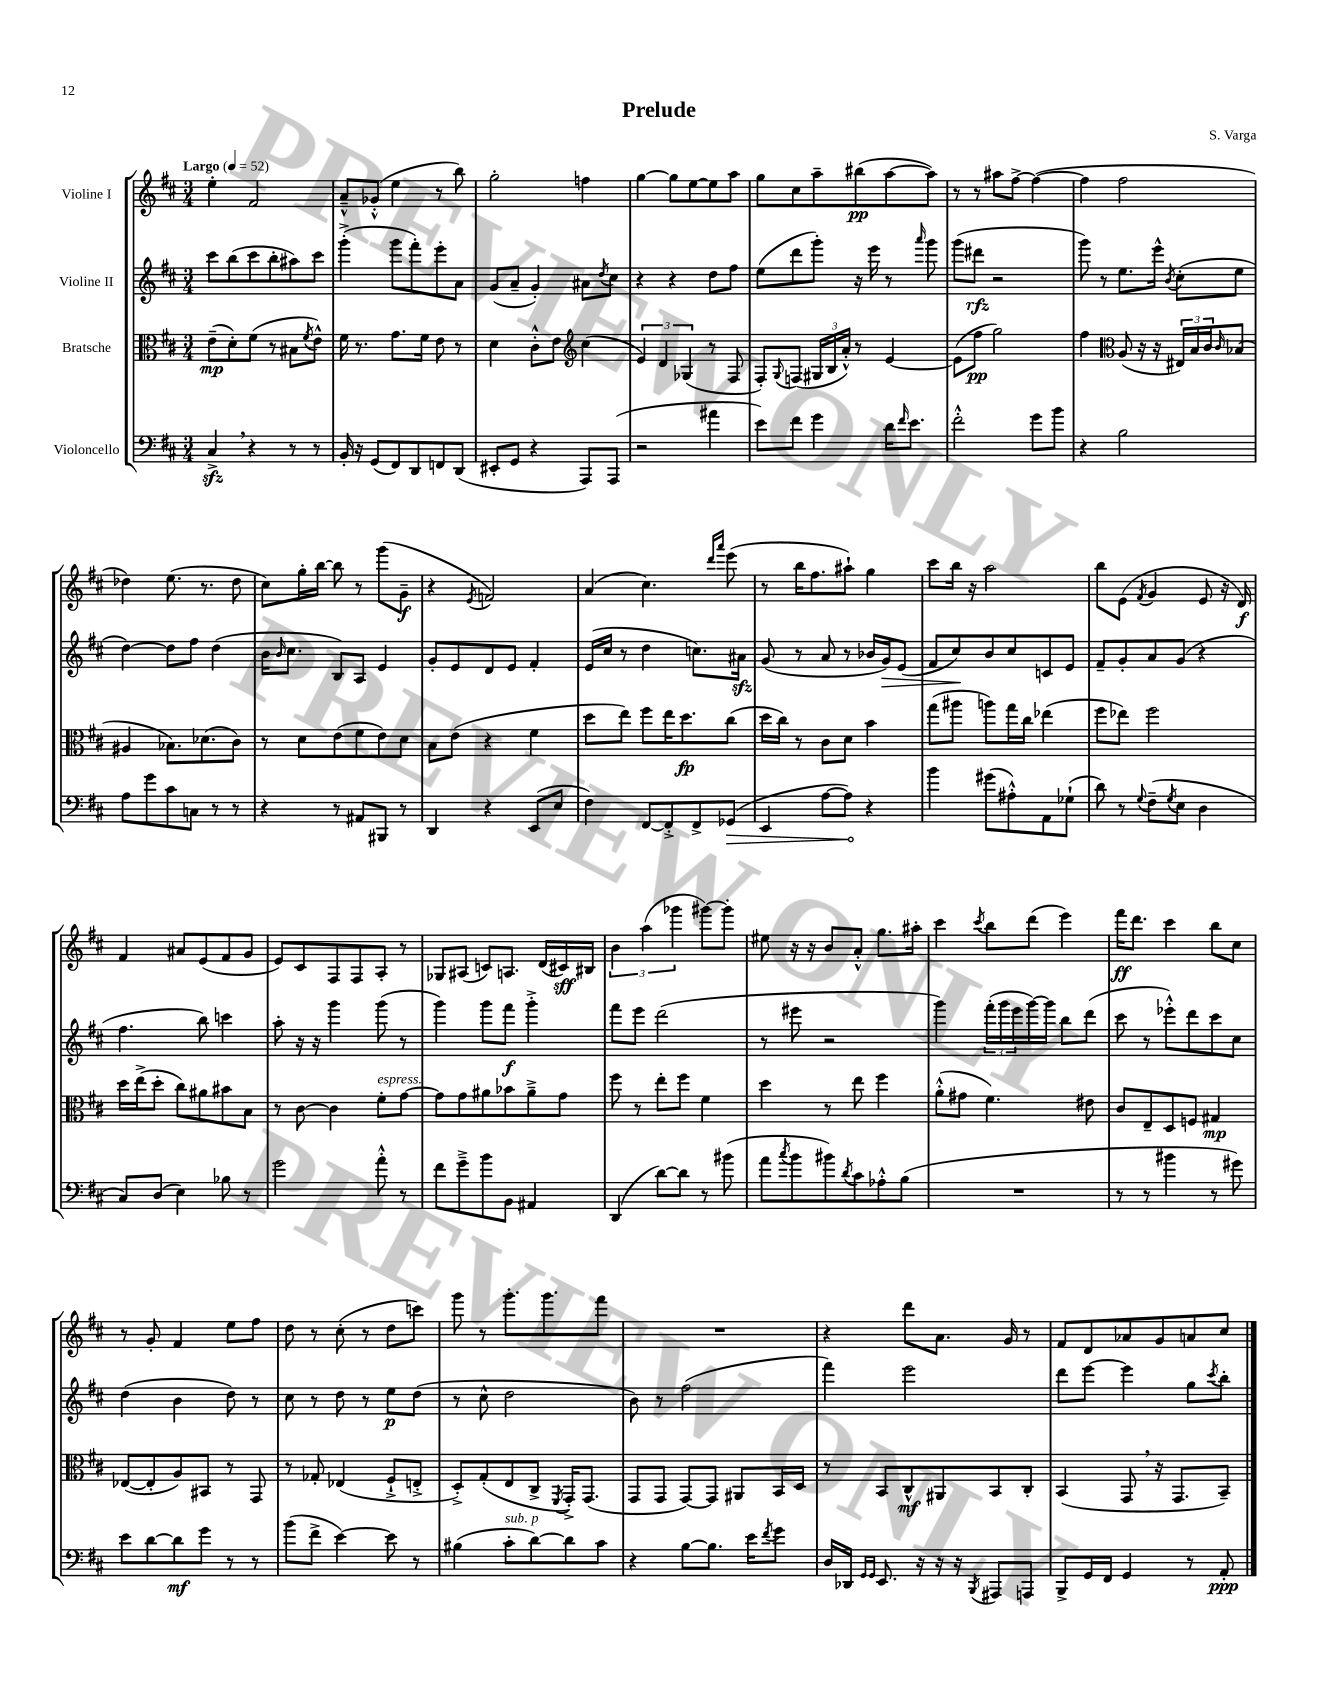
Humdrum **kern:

**kern	**dynam	**kern	**dynam	**kern	**dynam	**kern	**dynam
*part4	*part4	*part3	*part3	*part2	*part2	*part1	*part1
*staff4	*staff4	*staff3	*staff3	*staff2	*staff2	*staff1	*staff1
*I"Violoncello	*	*I"Bratsche	*	*I"Violine II	*	*I"Violine I	*
*clefF4	*	*clefC3	*	*clefG2	*	*clefG2	*
*k[f#c#]	*	*k[f#c#]	*	*k[f#c#]	*	*k[f#c#]	*
*M3/4	*	*M3/4	*	*M3/4	*	*M3/4	*
*MM52	*	*MM52	*	*MM52	*	*MM52	*
=1	=1	=1	=1	=1	=1	=1	=1
!	!	!	!	!	!	!LO:TX:a:B:t=Largo	!
4C#zz^,/	.	(8e~\L	mp	8ccc#\L	.	4ee'\	.
.	.	8d'\)	.	(8bb\	.	.	.
4r	.	(8f#\J	.	8ccc#\	.	2f#/	.
.	.	8r	.	8bb'\	.	.	.
8r	.	8B#X\L	.	8aa#X\)	.	.	.
.	.	8qf#/	.	.	.	.	.
8r	.	8e^^\J)	.	8ccc#\J	.	.	.
=2	=2	=2	=2	=2	=2	=2	=2
16BB'/	.	16f#\	.	(4ggg'^\	.	8a~^^/L	.
16r	.	8.r	.	.	.	.	.
(8GG/L	.	.	.	.	.	(8g-X'^^/J	.
8FF#/)	.	8.g\L	.	8ggg\L	.	4ee\	.
8DD/	.	.	.	8fff#'\)	.	.	.
.	.	16f#\Jk	.	.	.	.	.
8FFn/	.	8e\	.	8eee'\	.	8r	.
(8DD/J	.	8r	.	8a\J	.	8bb\)	.
=3	=3	=3	=3	=3	=3	=3	=3
8EE#X'/L	.	4d\	.	(8g/L	.	2gg'\	.
8GG/J	.	.	.	8a~/J	.	.	.
4r	.	8c#'^^\L	.	4g'/)	.	.	.
.	.	8e\J	.	.	.	.	.
*	*	*clefG2	*	*	*	*	*
8AAA/L)	.	(4cc#\	.	8a#X\L	.	4ffn\	.
.	.	.	.	8qdd/	.	.	.
(8AAA/J	.	.	.	8cc#\J	.	.	.
=4	=4	=4	=4	=4	=4	=4	=4
2r	.	6e/)	.	4r	.	[4gg\	.
.	.	6d/	.	.	.	.	.
.	.	.	.	4r	.	8gg\L]	.
.	.	(6G-X/	.	.	.	.	.
.	.	.	.	.	.	[8ee\	.
4a#X\	.	8r	.	8dd\L	.	8ee\]	.
.	.	8F#/	.	8ff#\J	.	8aa\J	.
=5	=5	=5	=5	=5	=5	=5	=5
8e\L)	.	8F#'/L)	.	(8ee\L	.	8gg\L	.
.	.	8qqG/	.	.	.	.	.
8f#\J	.	(8Fn/J	.	8ddd\	.	8cc#\	.
4g\	.	24G#X/LL	.	8ggg'\J)	.	8aa~\	.
.	.	24B/	.	.	.	.	.
.	.	24a'^^/JJ)	.	.	.	.	.
.	.	8r	.	16r	.	(8bb#X\	pp
.	.	.	.	16eee\	.	.	.
16d\KL	.	[4e/	.	8r	.	[8aa\	.
16qqf#/	.	.	.	.	.	.	.
8.e\J	.	.	.	.	.	.	.
.	.	.	.	16qqaaa/	.	.	.
.	.	.	.	8ggg\	.	8aa\J])	.
=6	=6	=6	=6	=6	=6	=6	=6
2f#'^^\	.	(8e\L]	.	(8ggg\L	.	8r	.
.	.	8ff#\J	pp	8ddd#X\J	rfz	8r	.
.	.	2gg\)	.	2r	.	8aa#X\L	.
.	.	.	.	.	.	[8ff#^\J	.
8g\L	.	.	.	.	.	(4ff#\_	.
8b\J	.	.	.	.	.	.	.
=7	=7	=7	=7	=7	=7	=7	=7
4r	.	4ff#\	.	8ggg\)	.	4ff#\]	.
.	.	.	.	8r	.	.	.
*	*	*clefC3	*	*	*	*	*
2B\	.	(8A/	.	8.ee\L	.	2ff#\	.
.	.	16r	.	.	.	.	.
.	.	16r	.	16eee^^\Jk	.	.	.
.	.	.	.	8qb/	.	.	.
.	.	24E#X/LL)	.	(8cc#'\L	.	.	.
.	.	24B/	.	.	.	.	.
.	.	24c#/J	.	.	.	.	.
.	.	16qqc#/	.	.	.	.	.
.	.	(8B-X/J	.	8ee\J	.	.	.
!!LO:LB:g=z
=8	=8	=8	=8	=8	=8	=8	=8
8A\L	.	4A#X/	.	[4dd\)	.	4dd-X\)	.
8g\	.	.	.	.	.	.	.
8c#\	.	8.B-X\L)	.	8dd\L]	.	(8.ee\	.
8Cn\J	.	.	.	8ff#\J	.	.	.
.	.	(8.d-X\	.	.	.	8.r	.
8r	.	.	.	(4dd\	.	.	.
8r	.	8c#\J)	.	.	.	8dd-\	.
=9	=9	=9	=9	=9	=9	=9	=9
4r	.	8r	.	16b\KL	.	8cc#\L)	.
.	.	.	.	16qqb/	.	.	.
.	.	.	.	8.cc#\J	.	.	.
.	.	8d\L	.	.	.	16gg'\L	.
.	.	.	.	.	.	[16bb\JJ	.
8r	.	(8e\	.	8B/L)	.	8bb\]	.
8AA#X/L	.	8f#\	.	8A/J	.	8r	.
8BBB#X/J	.	8e\)	.	4e/	.	(8ggg\L	.
8r	.	8d\J	.	.	.	8g~\J	f
=10	=10	=10	=10	=10	=10	=10	=10
4DD/	.	8B\L	.	8g'/L	.	4r	.
.	.	(8e\J	.	8e/	.	.	.
.	.	.	.	.	.	8qe/	.
4r	.	4r	.	8d/	.	2fn/)	.
.	.	.	.	8e/J	.	.	.
(8EE/L	.	4f#\	.	4f#'/	.	.	.
8E/J	.	.	.	.	.	.	.
=11	=11	=11	=11	=11	=11	=11	=11
4F#\)	.	8dd\L	.	(16e/LL	.	(4a/	.
.	.	.	.	16cc#/JJ	.	.	.
.	.	8ee\J)	.	8r	.	.	.
[8FF#/L	.	8ff#\L	.	4dd\	.	4.cc#\)	.
8FF#'^/]	.	16ee\K	.	.	.	.	.
.	.	8.dd\	fp	.	.	.	.
8FF#^/	.	.	.	8.ccn\L)	.	.	.
.	.	.	.	.	.	16qqddd/LL	.
.	.	.	.	.	.	16qqaaa/JJ	.
!	!LO:HP:b	!	!	!	!	!	!
(8GG-X/J	>	(8cc#\J	.	.	.	(8eee\	.
.	.	.	.	16a#Xzz\Jk	.	.	.
=12	=12	=12	=12	=12	=12	=12	=12
4EE/	.	16dd\LL	.	(8g/	.	8r	.
.	.	16cc#\JJ)	.	.	.	.	.
.	.	8r	.	8r	.	16bb\KL	.
.	.	.	.	.	.	8.ff#\	.
[8A\L	.	8c#\L	.	8a/	.	.	.
8A\J])	.	8d\J	.	8r	.	8aa#X`\J)	.
4r	]	4b\	.	16b-X/LL	.	4gg\	.
!	!	!	!	!	!LO:HP:b	!	!
.	.	.	.	16g/J)	>	.	.
.	.	.	.	(8e/J	.	.	.
=13	=13	=13	=13	=13	=13	=13	=13
4b\	.	(8gg\L	.	8f#/L	.	8ccc#\L	.
.	.	8aa#X\J	.	8cc#/)	.	16bb\Jk	.
.	.	.	.	.	.	16r	.
(8g#X\L	.	8aan\L)	.	8b/	]	2aa\	.
8A#X'^^\)	.	16gg\L	.	8cc#/	.	.	.
.	.	16cc#\JJ	.	.	.	.	.
8AA\	.	(4ee-X\	.	8cn/	.	.	.
(8G-X`\J	.	.	.	8e/J	.	.	.
=14	=14	=14	=14	=14	=14	=14	=14
8d\)	.	8ff#\L	.	8f#~/L	.	8bb\L	.
8r	.	8ee-X\J)	.	8g'/	.	(8e\J	.
8qqG/	.	.	.	.	.	8qf#/	.
(8F#~\L	.	2ff#\	.	8a/	.	4g/	.
8qG/	.	.	.	.	.	.	.
8E\J	.	.	.	(8g/J	.	.	.
4D\	.	.	.	4r	.	8e/	.
.	.	.	.	.	.	16r	.
.	.	.	.	.	.	16d/)	f
!!LO:LB:g=z
=15	=15	=15	=15	=15	=15	=15	=15
8C#/L)	.	16dd\LL	.	4.ff#\	.	4f#/	.
.	.	(16ee^\J	.	.	.	.	.
(8D/J	.	8dd'\J	.	.	.	.	.
4E\)	.	8cc#\L)	.	.	.	8a#X/L	.
.	.	8a#X\	.	8bb\)	.	(8e/	.
8B-X\	.	8b#X\	.	4cccn\	.	8f#/	.
8r	.	8B\J	.	.	.	8g/J	.
=16	=16	=16	=16	=16	=16	=16	=16
2g\	.	8r	.	8aa'\	.	8e/L)	.
.	.	[8c#\	.	16r	.	8c#/	.
.	.	.	.	16r	.	.	.
.	.	4c#\]	.	4ggg\	.	8F#/	.
.	.	.	.	.	.	8F#/	.
!	!	!LO:TX:a:i:t=espress.	!	!	!	!	!
8a'^^\	.	8f#'\L	.	(8ggg\	.	8A'/J	.
8r	.	[8g\J	.	8r	.	8r	.
=17	=17	=17	=17	=17	=17	=17	=17
8f#\L	.	8g\L]	.	4ggg\)	.	8G-X/L	.
8g~^\	.	8g\	.	.	.	(8A#X/J	.
8b\	.	8a#X\	.	8ggg\L	.	8cn/L)	.
8BB\J	.	8b-X\	.	8fff#\J	f	8.An/J	.
4AA#X/	.	8a#~^\	.	4ggg'^\	.	.	.
.	.	.	.	.	.	(16d/LL	.
.	.	8g\J	.	.	.	16c#X/)	sff
.	.	.	.	.	.	16B#X/JJ	.
=18	=18	=18	=18	=18	=18	=18	=18
(4DD/	.	8ff#\	.	8fff#\L	.	6b\	.
.	.	8r	.	8eee\J	.	.	.
.	.	.	.	.	.	(6aa\	.
[8d\L)	.	8ee'\L	.	(2ddd\	.	.	.
.	.	.	.	.	.	6ggg-X\	.
8d\J]	.	8ff#\J	.	.	.	.	.
8r	.	4f#\	.	.	.	[8ggg#X\L)	.
(8b#X\	.	.	.	.	.	8ggg#'\J]	.
=19	=19	=19	=19	=19	=19	=19	=19
8a\L	.	4dd\	.	8r	.	8ee#X\	.
8qcc#/	.	.	.	.	.	.	.
8b\	.	.	.	8eee#X\	.	16r	.
.	.	.	.	.	.	16r	.
8b#X\)	.	8r	.	2r	.	8b/L	.
8qd/	.	.	.	.	.	.	.
8c#\	.	8ee\	.	.	.	8a'^^/J	.
8A-X'^^\	.	4ff#\	.	.	.	8.gg\L	.
(8B\J	.	.	.	.	.	.	.
.	.	.	.	.	.	16aa#X'\Jk	.
=20	=20	=20	=20	=20	=20	=20	=20
2.r	.	(8a'^^\L	.	4ggg\)	.	4ccc#\	.
.	.	8g#X\J	.	.	.	.	.
.	.	.	.	.	.	8qccc#/	.
.	.	4.f#\)	.	(24fff#'\LL	.	8bb\L	.
.	.	.	.	24ggg\	.	.	.
.	.	.	.	24eee\	.	.	.
.	.	.	.	[16ggg\)	.	(8ddd\J	.
.	.	.	.	16ggg\JJ]	.	.	.
.	.	.	.	8bb\L	.	4eee\)	.
.	.	8e#X\	.	(8ddd\J	.	.	.
=21	=21	=21	=21	=21	=21	=21	=21
8r	.	8c#/L	.	8ccc#\	.	16fff#\KL	ff
.	.	.	.	.	.	8.ddd\J	.
8r	.	8E~/	.	8r	.	.	.
4b#X\	.	8D/	.	8eee-X'^^\L)	.	4ccc#\	.
.	.	8Fn/J	.	8ddd\	.	.	.
8r	.	4G#X/	mp	8ccc#\	.	8bb\L	.
8g#X\)	.	.	.	8cc#\J	.	8cc#\J	.
!!LO:LB:g=z
=22	=22	=22	=22	=22	=22	=22	=22
8e\L	.	([8E-X/L	.	(4dd\	.	8r	.
[8d\	.	8E-'/]	.	.	.	8g'/	.
8d\]	mf	8A/)	.	4b\	.	4f#/	.
8g\J	.	8BB#X/J	.	.	.	.	.
8r	.	8r	.	8dd\)	.	8ee\L	.
8r	.	8GG/	.	8r	.	8ff#\J	.
=23	=23	=23	=23	=23	=23	=23	=23
(8b\L	.	8r	.	8cc#\	.	8dd\	.
8f#^\J	.	8G-X'/	.	8r	.	8r	.
[4e\)	.	(4E-X/	.	8dd\	.	(8cc#'\	.
.	.	.	.	8r	.	8r	.
8e\]	.	8F#`^/L	.	8ee\L	p	8dd\L	.
8r	.	8En'^/J	.	(8dd\J	.	8cccn\J)	.
=24	=24	=24	=24	=24	=24	=24	=24
(4B#X\	.	8D'^/L)	.	8r	.	8ggg\	.
.	.	(8G'/	.	8cc#^^\	.	8r	.
!LO:TX:a:i:t=sub. p	!	!	!	!	!	!	!
8c#'\L	.	8E/	.	2dd\	.	8.ggg'\L	.
[8d\)	.	8C#^/J	.	.	.	.	.
.	.	.	.	.	.	8.ggg\	.
.	.	8qFF#/	.	.	.	.	.
8d\]	.	16GG'^/KL)	.	.	.	.	.
.	.	(8.GG/J	.	.	.	.	.
8c#\J	.	.	.	.	.	8fff#\J	.
=25	=25	=25	=25	=25	=25	=25	=25
4r	.	8GG/L	.	8b\)	.	2.r	.
.	.	8GG/J	.	8r	.	.	.
[8B\L	.	[8GG/L)	.	(2ff#\	.	.	.
8.B\J]	.	8GG/J]	.	.	.	.	.
.	.	8AA#X/L	.	.	.	.	.
16e\KL	.	.	.	.	.	.	.
8qf#/	.	.	.	.	.	.	.
8g\J	.	16BB/L	.	.	.	.	.
.	.	16D/JJ	.	.	.	.	.
=26	=26	=26	=26	=26	=26	=26	=26
16D/LL	.	8r	.	4fff#\)	.	4r	.
16DD-X/JJ	.	.	.	.	.	.	.
16qqGG/LL	.	.	.	.	.	.	.
16qqGG/JJ	.	.	.	.	.	.	.
8.EE/	.	8BB/L	.	.	.	.	.
.	.	8C#^^/	mf	2eee\	.	8ddd\L	.
16r	.	.	.	.	.	.	.
16r	.	8AA#X/	.	.	.	8.a\J	.
16r	.	.	.	.	.	.	.
8qBBB/	.	.	.	.	.	.	.
8AAA#X/L	.	8BB/	.	.	.	.	.
.	.	.	.	.	.	16g/	.
8AAAn/J	.	8C#'/J	.	.	.	8r	.
=27	=27	=27	=27	=27	=27	=27	=27
8BBB^/L	.	(4BB/	.	8ddd\L	.	8f#/L	.
16GG/L	.	.	.	[8eee\J	.	8d/	.
16FF#/JJ	.	.	.	.	.	.	.
4GG/	.	8GG,/	.	4eee\]	.	8a-X/	.
.	.	16r	.	.	.	8g/	.
.	.	8.GG/L	.	.	.	.	.
8r	.	.	.	8gg\L	.	8an/	.
.	.	.	.	8qccc#/	.	.	.
8AA'/	ppp	8BB~/J)	.	8bb'\J	.	8cc#/J	.
==	==	==	==	==	==	==	==
*-	*-	*-	*-	*-	*-	*-	*-
